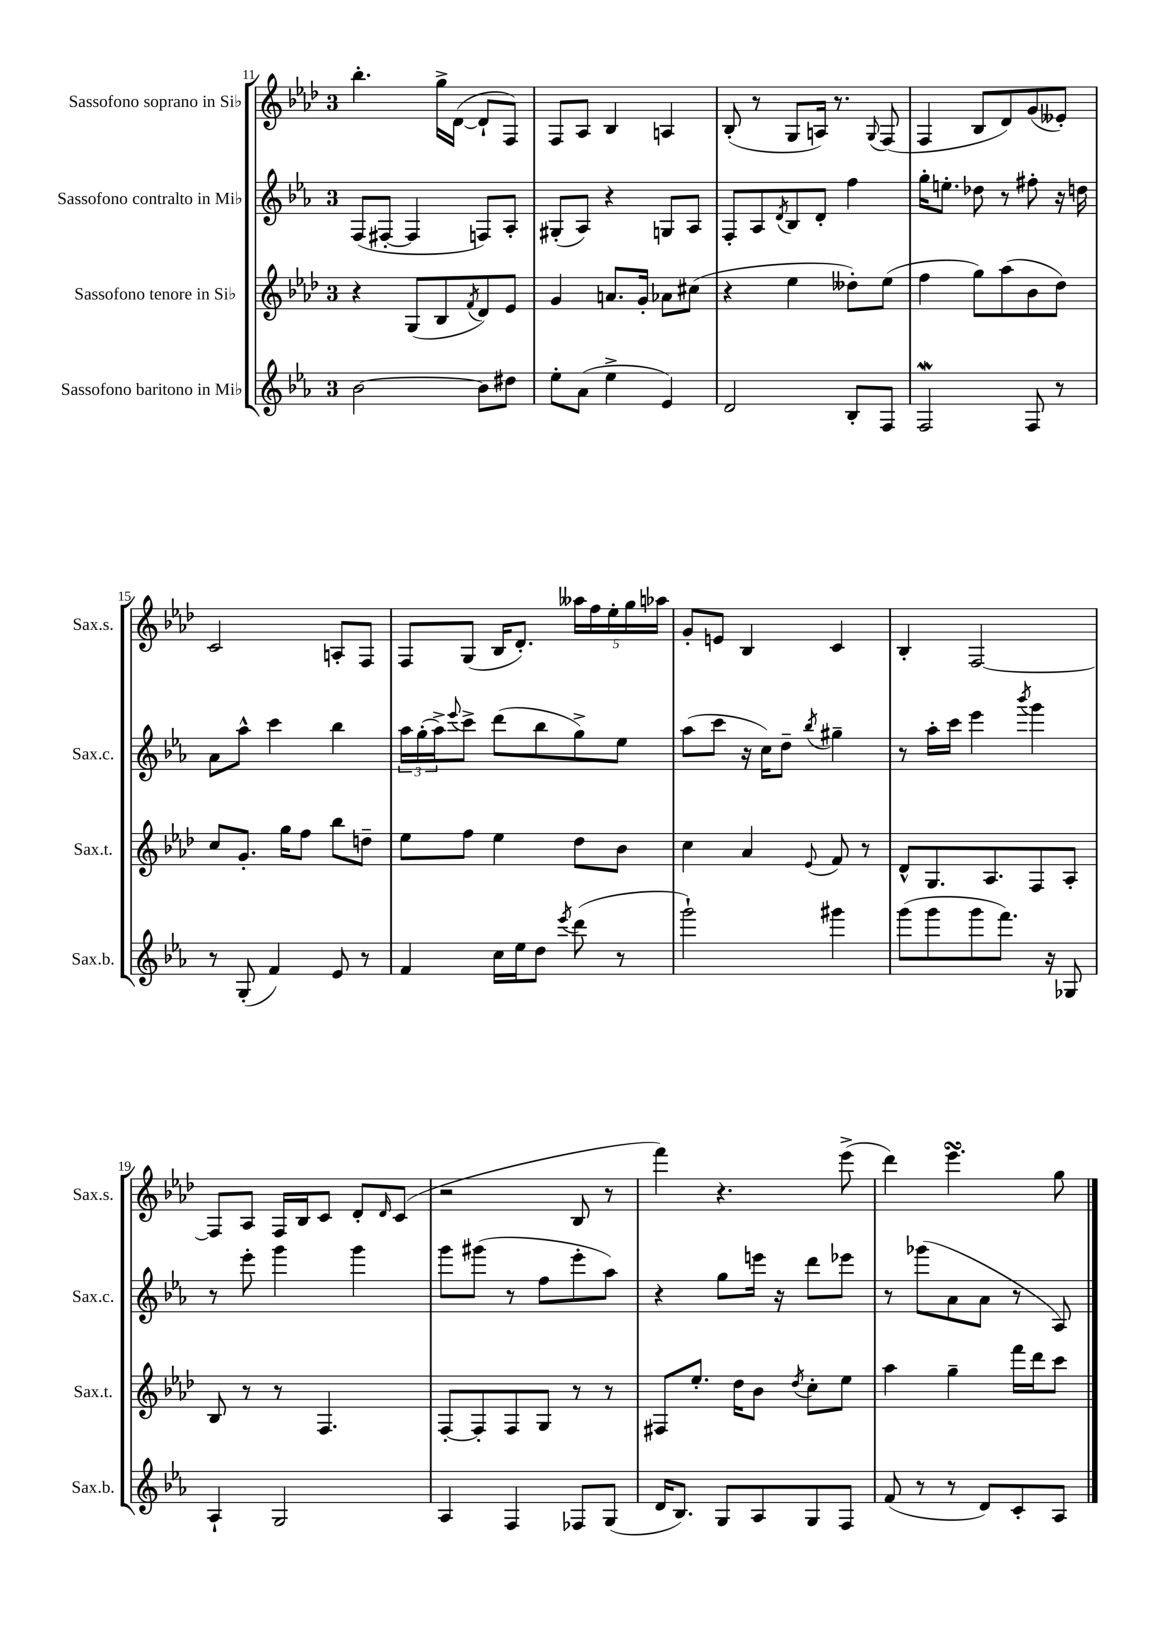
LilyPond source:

<<
\new StaffGroup <<
\new Staff = "s0" \with { instrumentName = "Sassofono soprano in Sib" shortInstrumentName = "Sax.s." } {
    \clef treble \key aes \major \once \override Staff.TimeSignature.style = #'single-digit \time 3/4
    bes''4.-. g''16-> des'16~( des'8-! f8) |
    f8 aes8 bes4 a4 |
    bes8-.( r8 g8 a16) r8. \appoggiatura { g8 } f8( |
    f4 bes8 des'8) g'8( eeses'8-.) |
    c'2 a8-. f8 |
    f8 g8( bes16 des'8.-.) \tuplet 5/4 { aeses''16 f''16 ees''16-. g''16 aes''16 } |
    g'8-. e'8 bes4 c'4 |
    bes4-. f2~ |
    f8 aes8 f16 bes16 c'8 des'8-. \grace { des'16 } c'8( |
    r2 bes8 r8 |
    f'''4) r4. ees'''8->( |
    des'''4) ees'''4.\turn g''8 \bar "|." |
}
\new Staff = "s1" \with { instrumentName = "Sassofono contralto in Mib" shortInstrumentName = "Sax.c." } {
    \clef treble \key ees \major \once \override Staff.TimeSignature.style = #'single-digit \time 3/4
    f8( fis8~-. fis4 f8) aes8-. |
    gis8-.( aes8) r4 g8 aes8 |
    f8-. aes8 \acciaccatura { d'8 } bes8 d'8-. f''4 |
    g''16-. e''8.-. des''8 r8 fis''8-. r16 d''16 |
    aes'8 aes''8-^ c'''4 bes''4 |
    \tuplet 3/2 { aes''16 g''16-.( aes''16->) } \appoggiatura { ees'''8 } c'''8-> d'''8( bes''8 g''8->) ees''8 |
    aes''8( c'''8 r16 c''16) d''8-- \acciaccatura { bes''8 } gis''4-- |
    r8 aes''16-. c'''16 ees'''4 \acciaccatura { bes'''8 } g'''4 |
    r8 ees'''8-. g'''4 g'''4 |
    g'''8 gis'''8( r8 f''8 ees'''8-. aes''8) |
    r4 g''8 e'''16 r16 d'''8 ees'''8 |
    r8 ges'''8( aes'8 aes'8 r8 aes8) \bar "|." |
}
\new Staff = "s2" \with { instrumentName = "Sassofono tenore in Sib" shortInstrumentName = "Sax.t." } {
    \clef treble \key aes \major \once \override Staff.TimeSignature.style = #'single-digit \time 3/4
    r4 g8( bes8 \acciaccatura { f'8 } des'8) ees'8 |
    g'4 a'8. g'16-. aes'8 cis''8( |
    r4 ees''4 deses''8-.) ees''8( |
    f''4 g''8) aes''8( bes'8 des''8) |
    c''8 g'8.-. g''16 f''8 bes''8 d''8-- |
    ees''8 f''8 ees''4 des''8 bes'8 |
    c''4 aes'4 \appoggiatura { ees'8 } f'8 r8 |
    des'8-^ g8. aes8. f8 aes8-. |
    bes8 r8 r8 f4. |
    f8~-. f8-. f8 g8 r8 r8 |
    fis8 ees''8.-. des''16 bes'8 \acciaccatura { des''8 } c''8-. ees''8 |
    aes''4 g''4-- f'''16 des'''16 c'''8 \bar "|." |
}
\new Staff = "s3" \with { instrumentName = "Sassofono baritono in Mib" shortInstrumentName = "Sax.b." } {
    \clef treble \key ees \major \once \override Staff.TimeSignature.style = #'single-digit \time 3/4
    bes'2~ bes'8 dis''8 |
    ees''8-. aes'8( ees''4-> ees'4) |
    d'2 bes8-. f8 |
    f2\mordent f8 r8 |
    r8 g8-.( f'4) ees'8 r8 |
    f'4 c''16 ees''16 d''8 \acciaccatura { ees'''8 } d'''8( r8 |
    g'''2-!) gis'''4 |
    g'''8( g'''8 g'''8 f'''8.) r16 ges8 |
    aes4-! g2 |
    aes4 f4 fes8 g8( |
    d'16 bes8.) g8 aes8 g8 f8 |
    f'8( r8 r8 d'8) c'8-. aes8 \bar "|." |
}
>>
>>
\layout { \context { \Score currentBarNumber = #11 } }
